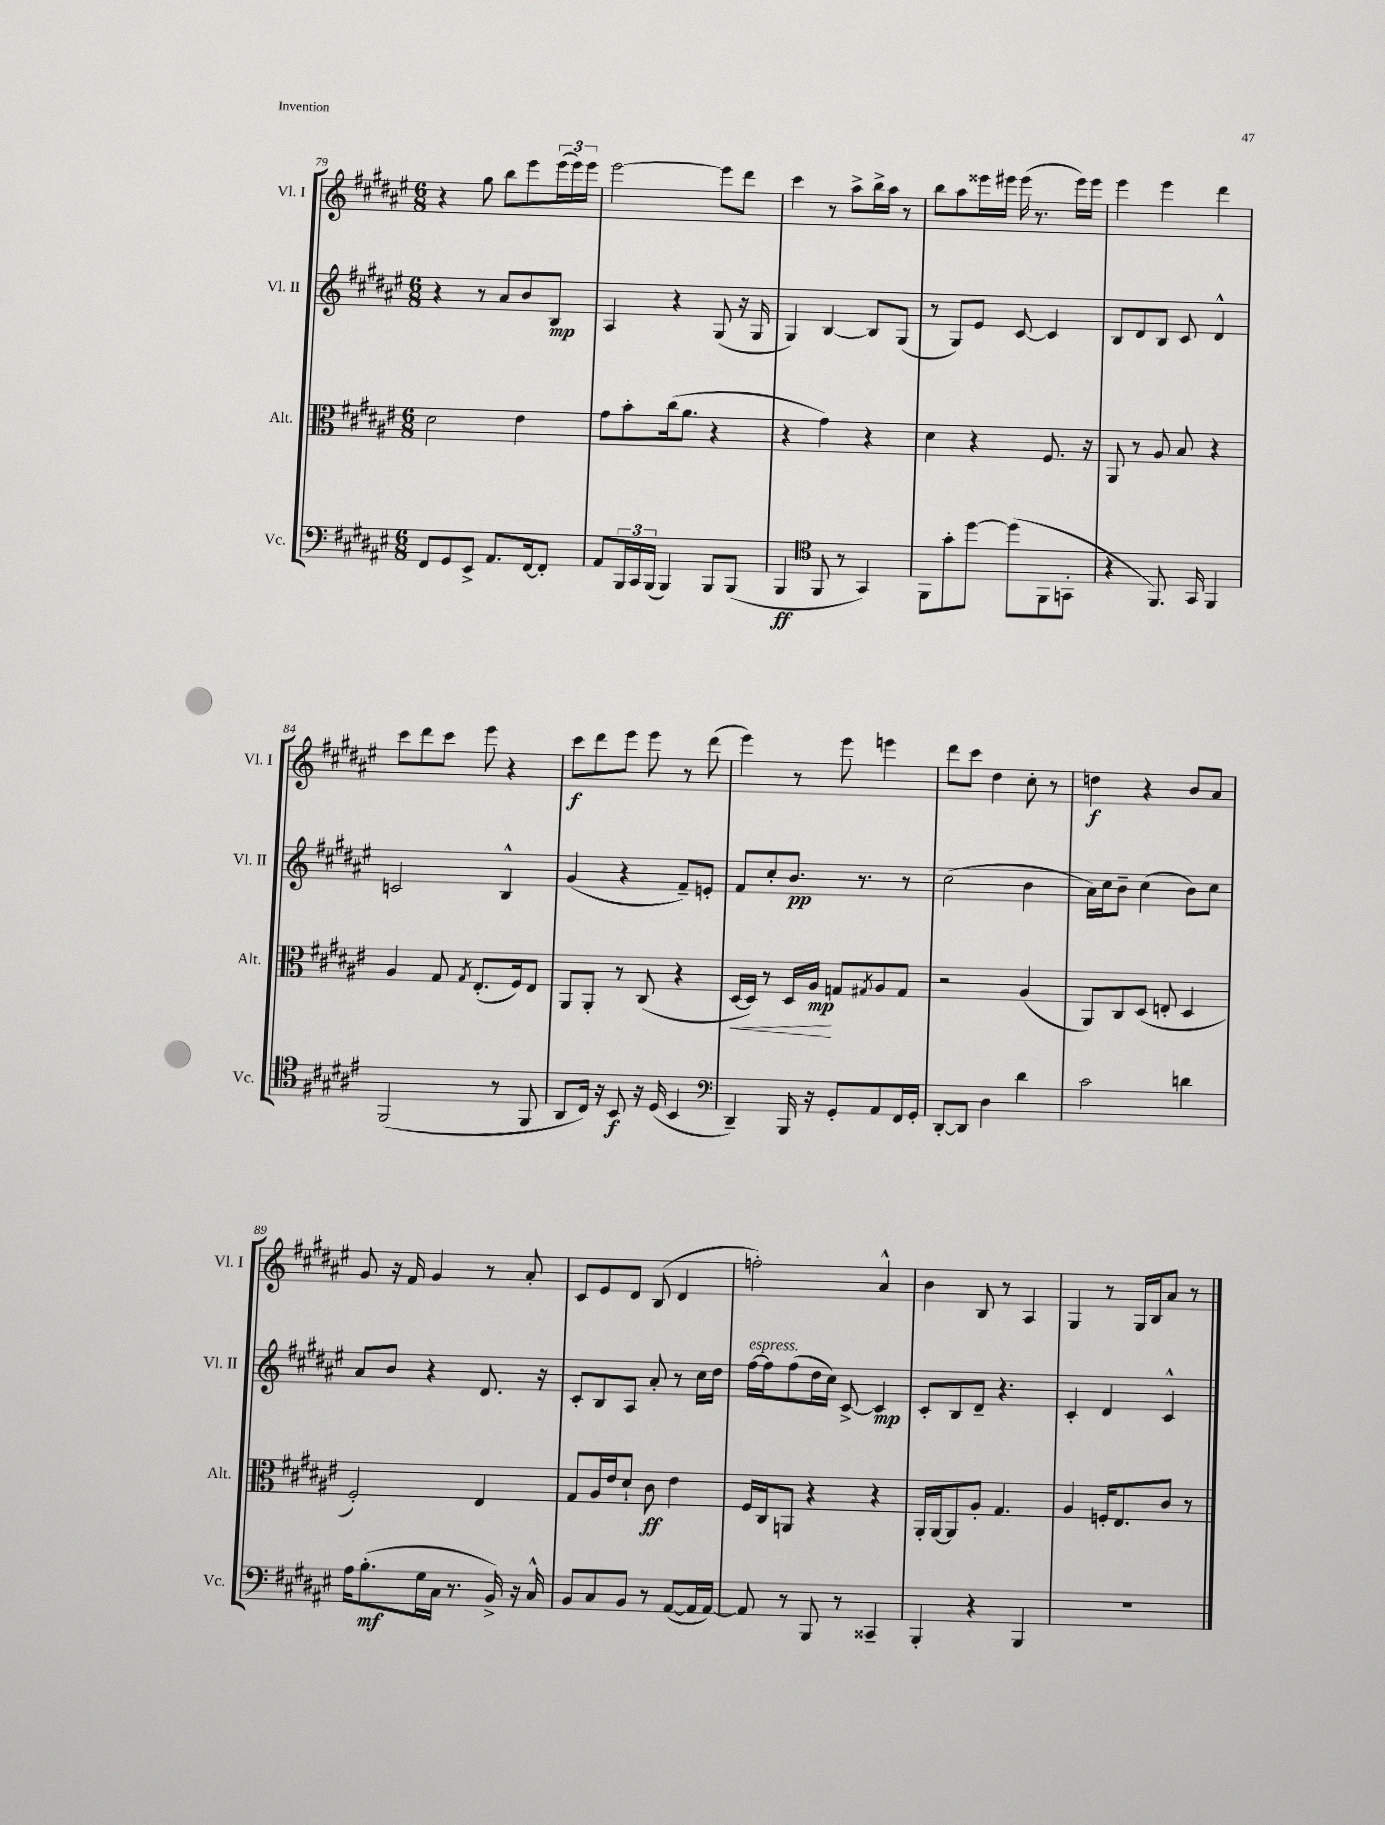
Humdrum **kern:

**kern	**kern	**kern	**kern
*staff4	*staff3	*staff2	*staff1
*clefF4	*clefC3	*clefG2	*clefG2
*k[f#c#g#d#a#e#]	*k[f#c#g#d#a#e#]	*k[f#c#g#d#a#e#]	*k[f#c#g#d#a#e#]
*M6/8	*M6/8	*M6/8	*M6/8
8FF#	2d#	4r	4r
8GG#	.	.	.
8EE#^	.	8r	8gg#
8.AA#	.	8a#	8bb
.	4e#	8b	8eee#
[16FF#	.	.	.
8FF#']	.	8B	(24eee#
.	.	.	24eee#)
.	.	.	24eee#
=	=	=	=
8AA#	8g#	4A#	[2eee#
24BBB	8b'	.	.
24CC#	.	.	.
(24BBB	.	.	.
4BBB)	(16cc#	4r	.
.	8.a#	.	.
8BBB	4r	(8G#	8eee#]
(8BBB	.	16r	8ddd#
.	.	16G#	.
=	=	=	=
4BBB	4r	4G#)	4ccc#
*clefC4	*	*	*
8FF#	4g#)	[4B	8r
8r	.	.	8aa#^
4GG#)	4r	8B]	16bb^
.	.	.	16aa#
.	.	(8G#	8r
=	=	=	=
8FF#	4d#	8r	8bb
8g#'	.	8G#)	8aa#
[8dd#	4r	8e#	16eee##
.	.	.	16eee#
(8dd#]	.	[8c#	(16eee#
.	.	.	8.r
8FF#	8.F#	4c#]	.
8GG'	.	.	16eee#)
.	16r	.	16eee#
=	=	=	=
4r	8AA#	8B	4eee#
.	8r	8d#	.
8.FF#)	8A#	8B	4eee#
.	8B	8c#	.
16GG#	.	.	.
4FF#	4r	4d#^^	4ddd#
=	=	=	=
(2FF#	4A#	2c	8ccc#
.	.	.	8ddd#
.	8G#	.	8ccc#
.	8qG#	.	.
.	(8.E#'	.	8eee#
8r	.	4B^^	4r
.	16F#)	.	.
8FF#	8E#	.	.
=	=	=	=
8AA#	8AA#	(4g#	8ccc#
16C#)	8AA#'	.	8ddd#
16r	.	.	.
8BB	8r	4r	8eee#
16r	(8C#	.	8eee#
(16D#	.	.	.
4BB	4r	8f#~)	8r
.	.	8e'	(8ddd#
=	=	=	=
*clefF4	*	*	*
4DD#~)	[16D#	8f#	4eee#)
.	16D#])	.	.
.	8r	8cc#'	.
16BBB	16D#	8.b	8r
16r	16A#	.	.
8GG#'	8G	.	8eee#
.	.	8.r	.
.	8qG#	.	.
8AA#	8A#	.	4eee
16FF#	8G#	8r	.
16GG#'	.	.	.
=	=	=	=
[8DD#'	2r	(2cc#	8ddd#
8DD#]	.	.	8ccc#
4D#	.	.	4dd#
4d#	(4A#	4b	8cc#'
.	.	.	8r
=	=	=	=
2c#	8AA#)	16a#)	4dd
.	.	16cc#	.
.	8C#	8b~	.
.	(8D#	(4cc#	4r
.	8E'	.	.
4d	4D#	8b)	8b
.	.	8cc#	8a#
=	=	=	=
16A#	2F#')	8a#	8g#
(8.B'	.	.	.
.	.	8b	16r
.	.	.	16f#
16G#	.	4r	4g#
16C#	.	.	.
8.r	.	.	.
.	4E#	8.d#	8r
16BB^)	.	.	.
16r	.	.	8a#'
16C#^^	.	16r	.
=	=	=	=
8BB	8G#	8c#'	8c#
8C#	16A#	8B	8e#
.	16e#	.	.
8BB	8d#`	8A#	8d#
8r	8c#	8a#'	(8B
([8AA#	4e#	8r	4d#
16AA#]	.	16cc#	.
[16AA#)	.	16dd#	.
=	=	=	=
8AA#]	16F#	[16ff#	2ff')
.	16C#	16ff#]	.
8r	8AA	(8ff#	.
8BBB	4r	16dd#	.
.	.	16cc#)	.
8r	.	[8c#^	.
4CC##~	4r	4c#]	4a#^^
=	=	=	=
4BBB'	16AA#'	8c#'	4b
.	[16AA#	.	.
.	8AA#]	8B	.
4r	8A#'	8d#~	8B
.	4.G#	4.r	8r
4BBB	.	.	4A#
=	=	=	=
2.r	4A#	4c#'	4G#
.	16F'	4d#	8r
.	8.E#	.	.
.	.	.	16G#
.	.	.	16B
.	8c#	4c#^^	8a#
.	8r	.	8r
==	==	==	==
*-	*-	*-	*-
